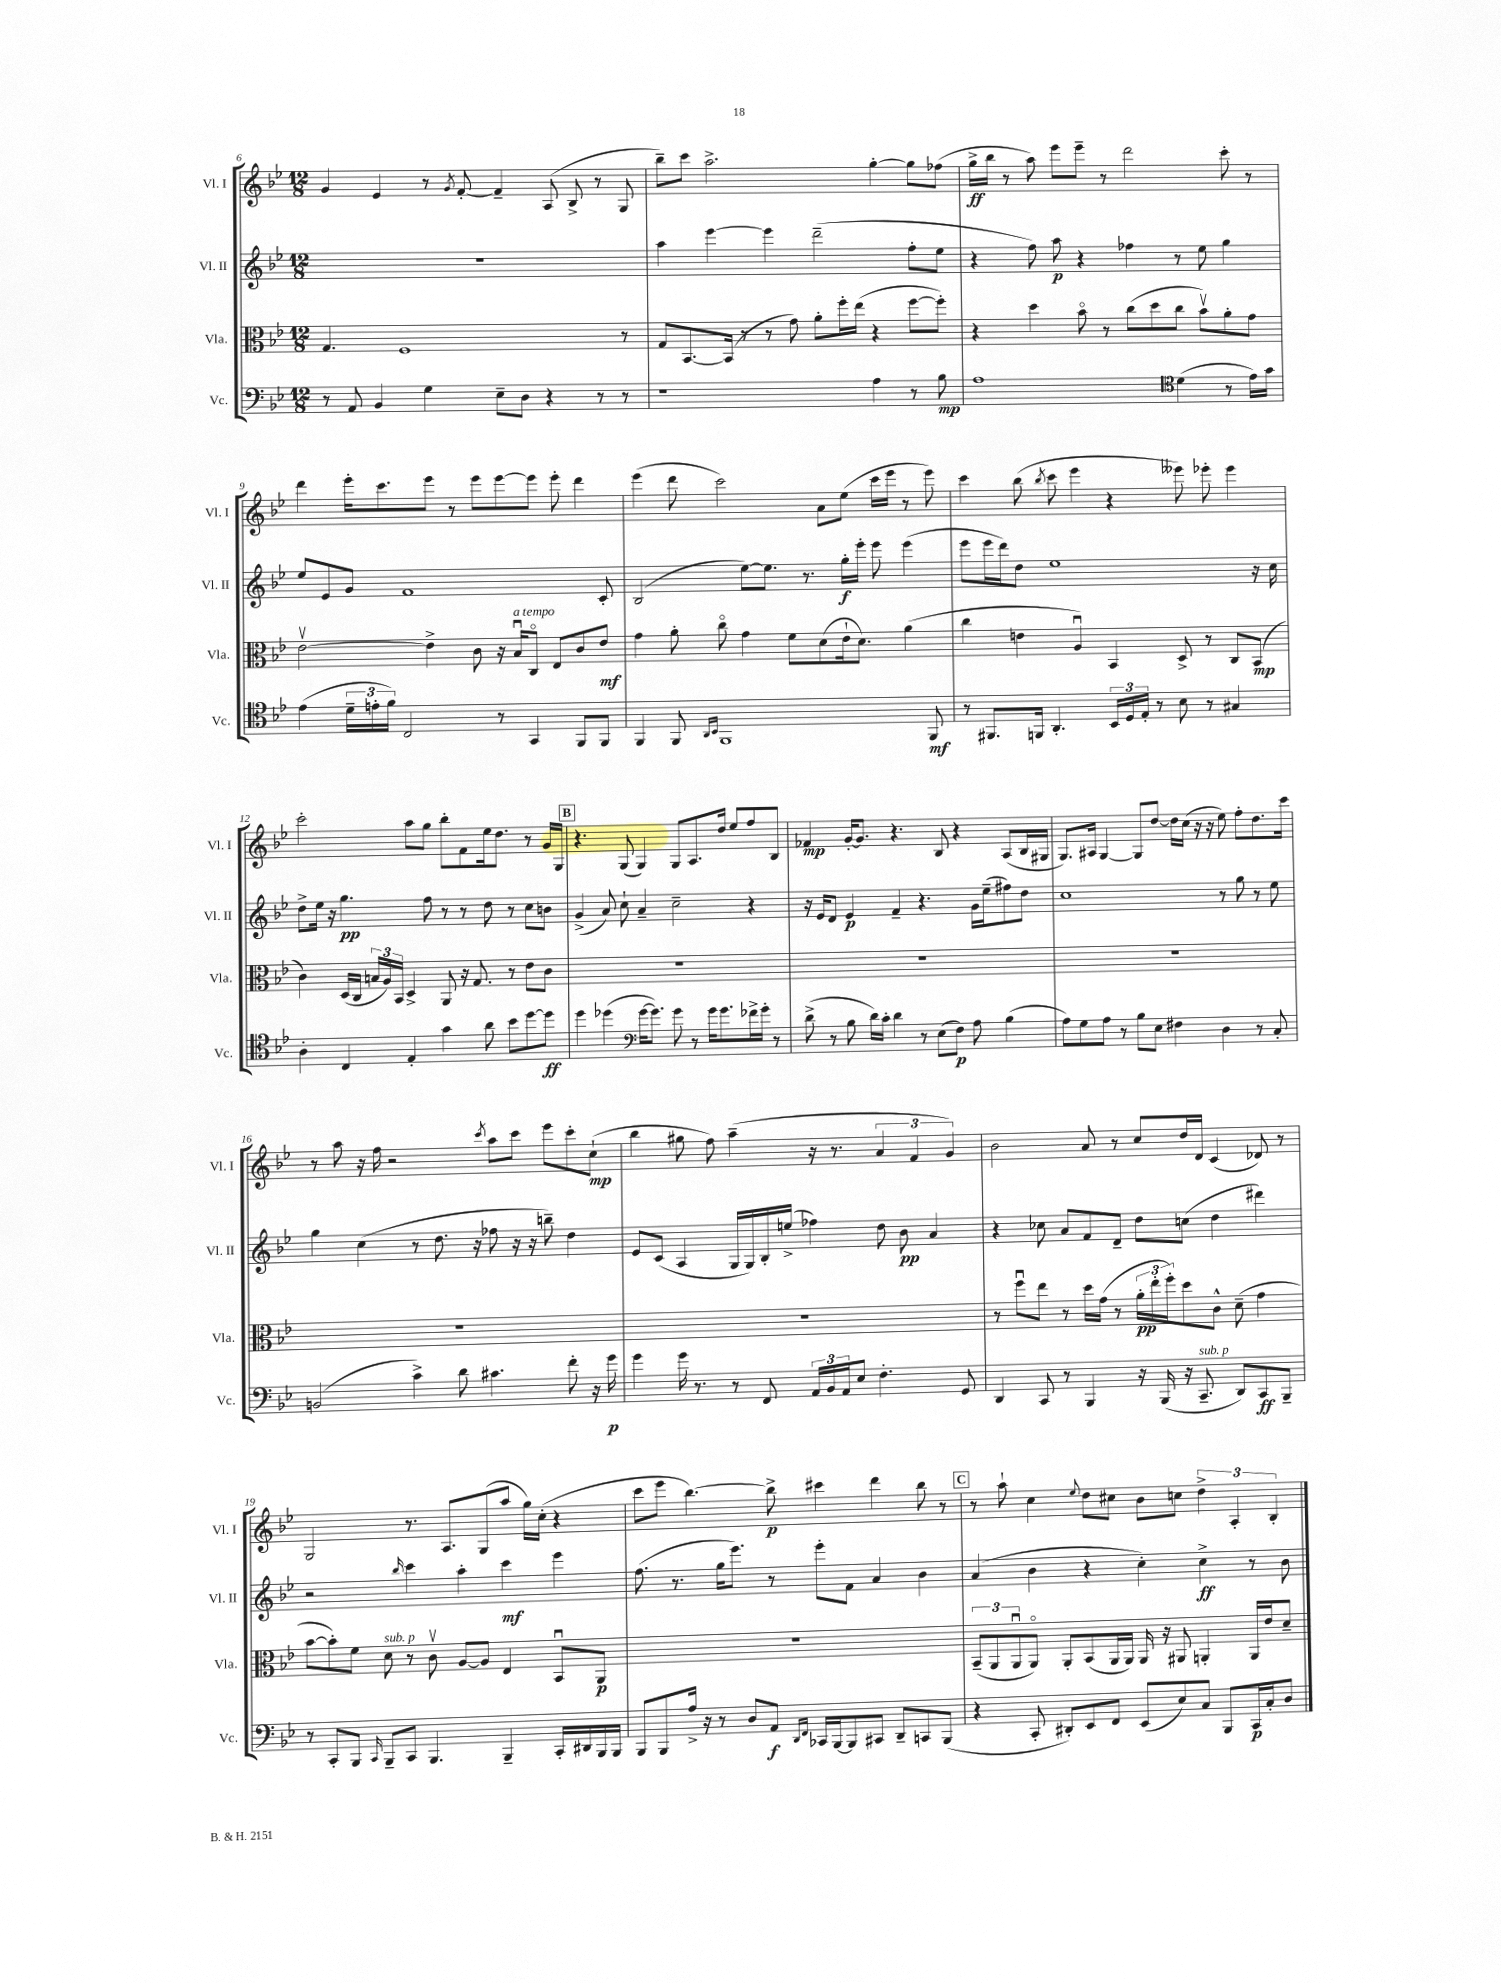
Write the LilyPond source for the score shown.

<<
\new StaffGroup <<
\new Staff = "s0" \with { instrumentName = "Vl. I" shortInstrumentName = "Vl. I" } {
    \clef treble \key bes \major \numericTimeSignature \time 12/8
    g'4 ees'4 r8 \acciaccatura { g'8 } f'8~-. f'4-- a8( bes8-> r8 g8 |
    bes''8--) c'''8 a''2.-> g''4~-. g''8 fes''8( |
    g''16->\ff bes''16 r8 a''8) ees'''8 ees'''8-- r8 d'''2 c'''8-. r8 |
    d'''4 ees'''16-. c'''8. ees'''8 r8 ees'''8 ees'''8~ ees'''8 ees'''8-. d'''4 |
    ees'''4( d'''8 c'''2) a'8 ees''8( c'''16 ees'''16 r8 ees'''8) |
    c'''4 bes''8( \acciaccatura { bes''8 } c'''8 ees'''4 r4 eeses'''8) ees'''8-. ees'''4 |
    c'''2-. a''8 g''8 bes''8-. f'8 ees''16 d''8. r8 g'16 g16 |
    \mark \markup { \box "B" } r4. g8( g4) g8 a8. d''16 ees''8 f''8 bes8 |
    fes'4\mp g'16~-. g'8. r4. bes8 r4 a8( bes16 gis16 |
    g8.) ais16 g4~ g8 d''8~ d''16 c''16( r16 r16 ees''8) f''8-. d''8. c'''16 |
    r8 a''8 r16 f''16 r2 \acciaccatura { c'''8 } a''8 c'''8 ees'''8 c'''8-. c''8-!\mp( |
    bes''4 gis''8 f''8) a''4--( r16 r8. \tuplet 3/2 { a'4 f'4 g'4) } |
    bes'2 a'8 r8 c''8 d''16 d'16 c'4( des'8) r8 |
    g2 r8. a8. g8( a''8 g''16) c''16-.( r4 |
    c'''8 ees'''8 bes''4.~) bes''8->\p cis'''4 d'''4 bes''8 r8 |
    \mark \markup { \box "C" } r8 a''8-! c''4 \appoggiatura { ees''8 } d''8 cis''8 bes'8 c''8 \tuplet 3/2 { d''4-> a4-. bes4-. } \bar "|." |
}
\new Staff = "s1" \with { instrumentName = "Vl. II" shortInstrumentName = "Vl. II" } {
    \clef treble \key bes \major \numericTimeSignature \time 12/8
    R1. |
    a''4 ees'''4~ ees'''4 d'''2--( f''8-. ees''8 |
    r4 f''8) a''8\p r4 fes''4 r8 ees''8 g''4 |
    ees''8 ees'8 g'8 f'1 c'8-. |
    bes2( ees''8~) ees''8. r8. g''16-.\f ees'''16-. ees'''8 ees'''4( |
    ees'''8 ees'''16 d'''16) d''8 ees''1 r16 c''16 |
    d''8-> ees''16 r16 g''4.\pp f''8 r8 r8 d''8 r8 c''8 b'8 |
    \mark \markup { \box "B" } g'4->( a'8) c''8-! a'4-- c''2-- r4 |
    r16 ees'16 d'8 ees'4\p f'4-- r4. g'16 ees''16--( fis''8) d''8 |
    c''1 r8 g''8 r8 ees''8 |
    g''4 c''4( r8 d''8. r16 fes''8 r16 r16 b''8--) d''4 |
    ees'8 c'8( a4 g16 g16) bes16-. e''16->( fes''4) d''8 bes'8\pp a'4 |
    r4 ces''8 a'8 f'8 d'8-- d''8 c''8( d''4 dis'''4) |
    r2 \grace { bes''16 } c'''4 a''4-. c'''4\mf ees'''4 |
    f''8.( r8. g''16 ees'''8.) r8 ees'''8-. f'8 a'4 bes'4 |
    \mark \markup { \box "C" } a'4( bes'4 r4 c''4-.) c''4->\ff r8 bes'8 \bar "|." |
}
\new Staff = "s2" \with { instrumentName = "Vla." shortInstrumentName = "Vla." } {
    \clef alto \key bes \major \numericTimeSignature \time 12/8
    g4. f1 r8 |
    g8 bes,8.~ bes,16( r8 r8 g'8) a'8-. f''16-. ees''16( r4 f''8~ f''8-.) |
    r4 d''4 bes'8\flageolet r8 c''8( d''8 c''8 bes'8\upbow) a'8-. g'8 |
    ees'2~\upbow ees'4-> c'8 r16 bes16\downbow^\markup { \italic "a tempo" } c8\flageolet ees8 c'8 ees'8\mf |
    g'4 a'8-. c''8\flageolet g'4 f'8 d'8( ees'16-! d'8.) a'4( |
    c''4 e'4 a4\downbow) bes,4 d8-> r8 c8 bes,8\mp( |
    c'4) d16( c16 \tuplet 3/2 { b16 a16) bes,16 } d4-> a,8 r16 g8. r8 ees'8 c'8 |
    \mark \markup { \box "B" } R1. |
    R1. |
    R1. |
    R1. |
    R1. |
    r8 f''8\downbow ees''8 r8 d''16 g'16( r8 \tuplet 3/2 { a'16-.\pp ees''16-. f''16-.) } d''8 c'8-^ d'8--( g'4 |
    bes'8~ bes'8-.) f'8 d'8^\markup { \italic "sub. p" } r8 c'8\upbow a8~ a8 ees4 bes,8\downbow a,8\p |
    R1. |
    \mark \markup { \box "C" } \tuplet 3/2 { bes,8--( a,8 a,8\downbow } a,8\flageolet) a,8-. bes,8( a,16 a,16) a,16 r16 ais,8 a,4-. a,16 ees'16 d'8-- \bar "|." |
}
\new Staff = "s3" \with { instrumentName = "Vc." shortInstrumentName = "Vc." } {
    \clef bass \key bes \major \numericTimeSignature \time 12/8
    r8 a,8 bes,4 g4 ees8-- d8 r4 r8 r8 |
    r1 a4 r8 bes8\mp |
    a1 \clef tenor d'4( r8 ees'16) g'16 |
    ees'4( \tuplet 3/2 { d'16-- e'16-. f'16) } c2 r8 g,4 f,8 f,8 |
    f,4 f,8 \grace { a,16 bes,16 } f,1 f,8\mf |
    r8 fis,8. f,16 a,4.-. \tuplet 3/2 { bes,16 d16 ees16-. } r8 bes8 r8 gis4 |
    a4-. c4 ees4-. g'4 a'8 bes'8 d''8~ d''8\ff |
    \mark \markup { \box "B" } d''4 des''4( \clef bass g'16~ g'8.) g'8 r8 g'16 g'8. fes'16-> g'16-. r8 |
    d'8->( r8 bes8 d'16) c'16-. d'4 r8 ees8( f8\p) a8 bes4( |
    a8) g8 a8 r8 bes8 ees8 fis4 d4 r8 c8-. |
    b,2( c'4->) d'8 cis'4. f'8-. r16 g'16\p |
    g'4 g'16 r8. r8 f,8 \tuplet 3/2 { a,16 bes,16 a,16 } ees8 f4.-. g,8 |
    d,4 c,8 r8 bes,,4 r16 bes,,16( r16 c,8.--^\markup { \italic "sub. p" } d,8) c,8\ff bes,,8-- |
    r8 c,8-. bes,,8 \grace { c,16 } bes,,8-- c,8 bes,,4. bes,,4-- c,16-. dis,16 bes,,16 bes,,16 |
    bes,,8 bes,,8 a16-> r16 r8 d8 a,8\f \grace { d,16 f,16 } ces,16 bes,,16~ bes,,8 cis,8 d,8-- c,8 bes,,8( |
    \mark \markup { \box "C" } r4 c,8-. dis,8-.) ees,8 f,8 ees,8( ees8) c8 bes,,8 c,16\p c16-. d8 \bar "|." |
}
>>
>>
\layout { \context { \Score currentBarNumber = #6 } }
